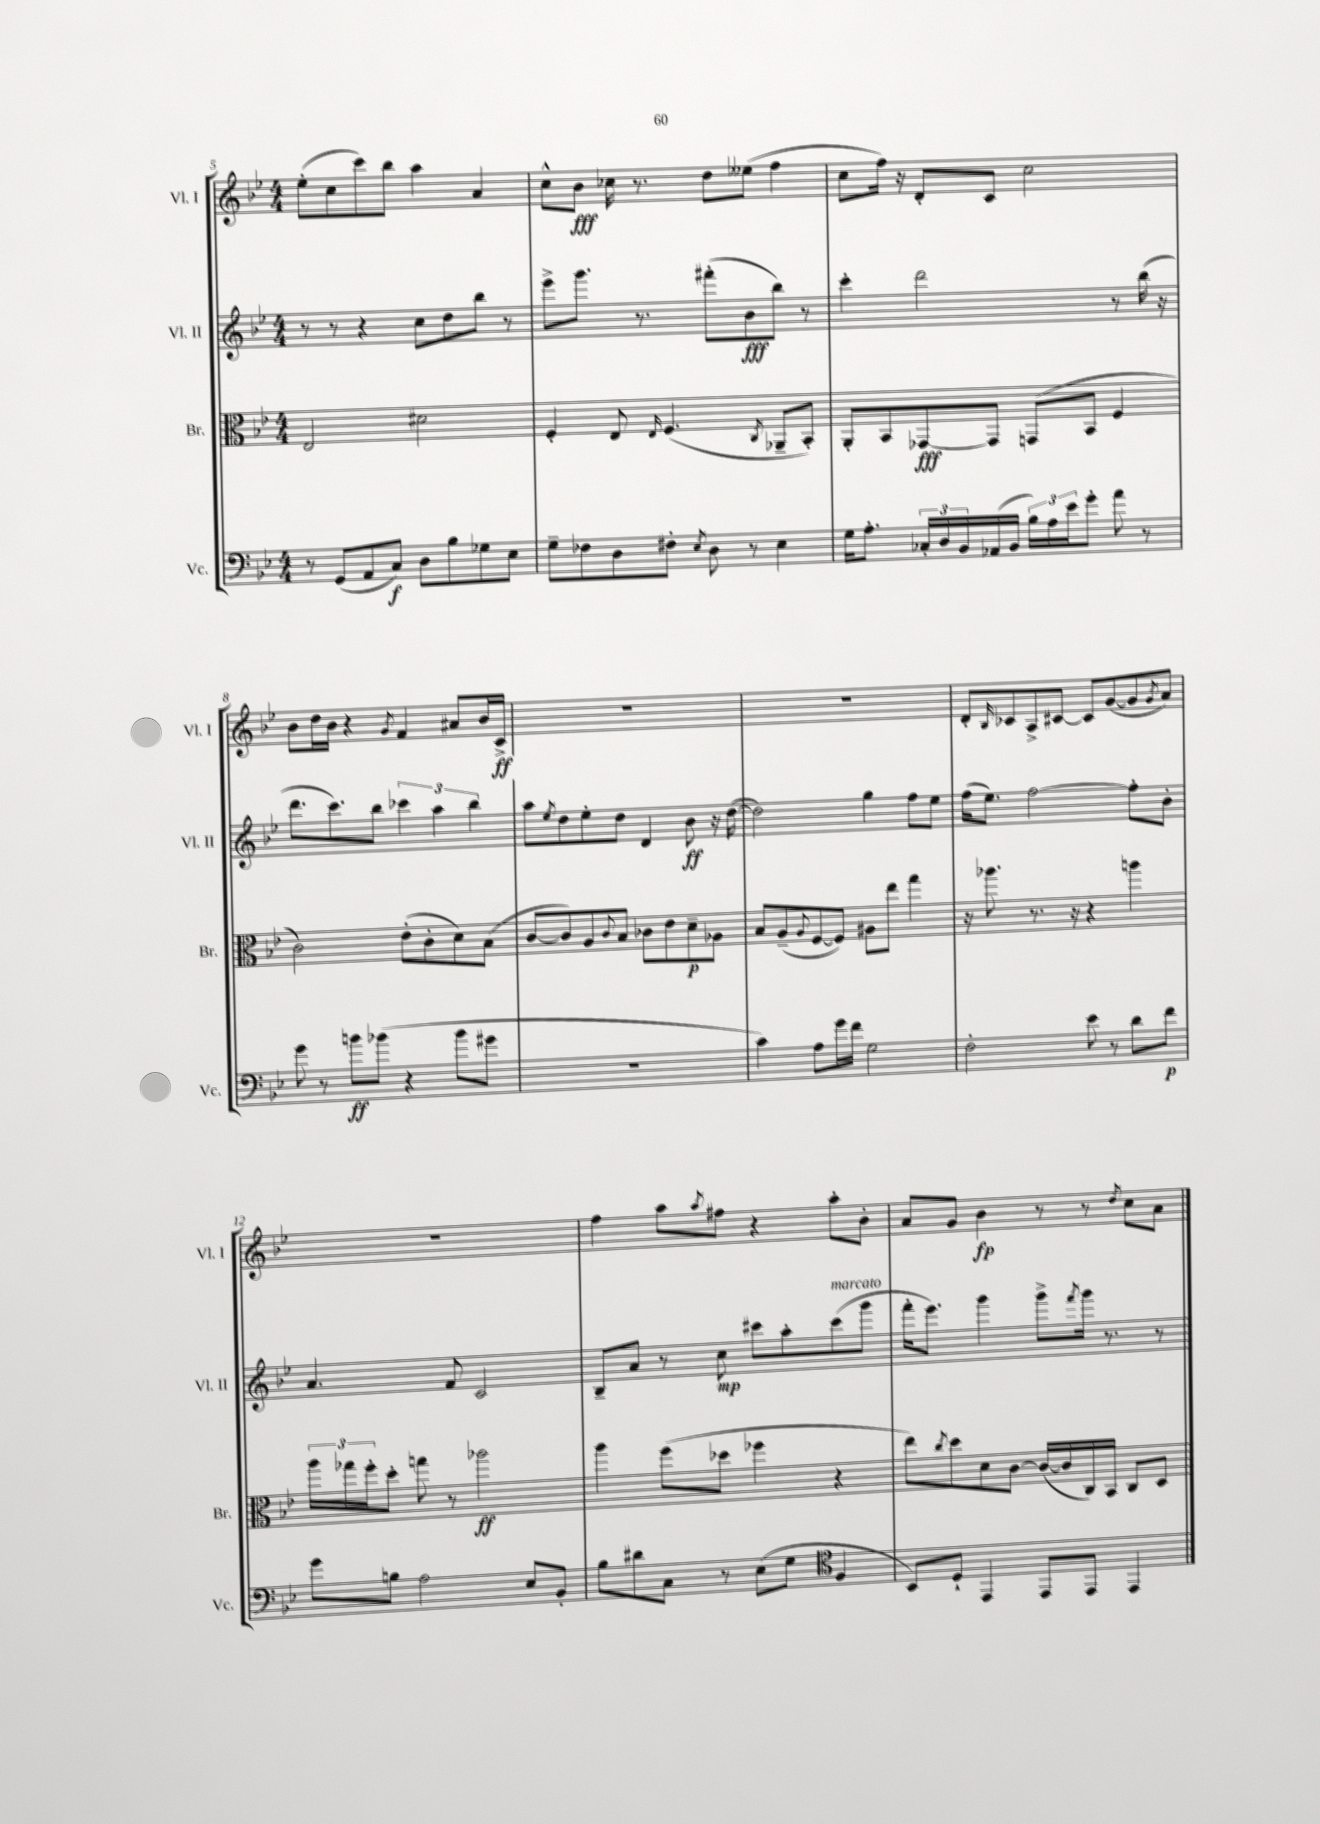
<<
\new StaffGroup <<
\new Staff = "s0" \with { instrumentName = "Vl. I" shortInstrumentName = "Vl. I" } {
    \clef treble \key bes \major \numericTimeSignature \time 4/4
    ees''8-.( c''8 c'''8) bes''8 a''4 a'4 |
    c''8-^ bes'8\fff ces''16 r8. d''8 eeses''8( f''4 |
    c''8 f''16) r16 d'8-. c'8 c''2 |
    bes'8 d''16 bes'16 r4 \acciaccatura { g'8 } f'4 ais'8 bes'16 c'16->\ff |
    R1 |
    R1 |
    d'8-. \grace { bes16 } ces'8 a8-> cis'8~ cis'8 g'8~( g'8 \acciaccatura { g'8 } a'8) |
    R1 |
    f''4 a''8 \acciaccatura { a''8 } fis''8 r4 a''8-. bes'8-. |
    a'8 g'8 bes'4\fp r8 r8 \acciaccatura { d''8 } c''8 a'8 \bar "|." |
}
\new Staff = "s1" \with { instrumentName = "Vl. II" shortInstrumentName = "Vl. II" } {
    \clef treble \key bes \major \numericTimeSignature \time 4/4
    r8 r8 r4 c''8 d''8 bes''8 r8 |
    ees'''8-> g'''8. r8. fis'''8-.( bes'8\fff bes''8) r8 |
    c'''4-. d'''2 r8 bes''16( r16 |
    d'''8. c'''8.) bes''8 \tuplet 3/2 { ces'''4 a''4 bes''4 } |
    a''8 \acciaccatura { ees''8 } d''8 ees''8-. d''8 d'4 bes'8\ff r16 d''16~( |
    d''2) g''4 f''8 ees''8 |
    f''16( ees''8.) f''2~ f''8-. bes'8-. |
    a'4. f'8 c'2 |
    bes8-- a'8 r8 c''8\mp cis'''8 a''8-. cis'''8^\markup { \italic "marcato" }( g'''8 |
    f'''16-. ees'''8.) g'''4 g'''8-> \acciaccatura { f'''8 } g'''16 r8. r8 \bar "|." |
}
\new Staff = "s2" \with { instrumentName = "Br." shortInstrumentName = "Br." } {
    \clef alto \key bes \major \numericTimeSignature \time 4/4
    ees2 dis'2 |
    f4-. ees8 \grace { ees16 } f4.( \acciaccatura { c8 } aes,8-- bes,8-.) |
    a,8-. bes,8 ges,8~\fff ges,8 g,8( bes,8 f4 |
    c'2) ees'8-.( c'8-. d'8) bes8( |
    c'8~ c'8) a8 \appoggiatura { c'8 } bes8 ces'8 ees'8 d'8--\p aes8 |
    bes8 a8--( \appoggiatura { a8 } f8~ f8) ais8 ees''8 g''4 |
    r16 aes''8. r8. r16 r4 a''4 |
    \tuplet 3/2 { a''16 ges''16 f''16-. } d''8-. g''8 r8 aes''2\ff |
    a''4 f''8( des''8 fes''4 r4 |
    ees''8) \acciaccatura { c''8 } d''8 d'8 c'8~ c'16~( c'16 c16) bes,16 c8 d8 \bar "|." |
}
\new Staff = "s3" \with { instrumentName = "Vc." shortInstrumentName = "Vc." } {
    \clef bass \key bes \major \numericTimeSignature \time 4/4
    r8 g,8( a,8 c8\f) d8 bes8 ges8 ees8 |
    g8-- fes8 d8 fis8-. \acciaccatura { ees8 } d8 r8 ees4 |
    g16 a8.-. \tuplet 3/2 { ces16-. d16 bes,16 } aes,16( bes,16 \tuplet 3/2 { bes16) a16 ees'16 } g'8-. a'8 r8 |
    g'8 r8 b'8\ff bes'8( r4 bes'8 gis'8 |
    R1 |
    c'4) a8 g'16 f'16 g2 |
    f2-. ees'8 r8 d'8 f'8\p |
    g'8 b8 a2 ees8 bes,8-. |
    bes8 dis'8 c8 r8 ees8( g8 \clef tenor f4 |
    bes,8) d8-! ees,4 ees,8 ees,8 ees,4 \bar "|." |
}
>>
>>
\layout { \context { \Score currentBarNumber = #5 } }
